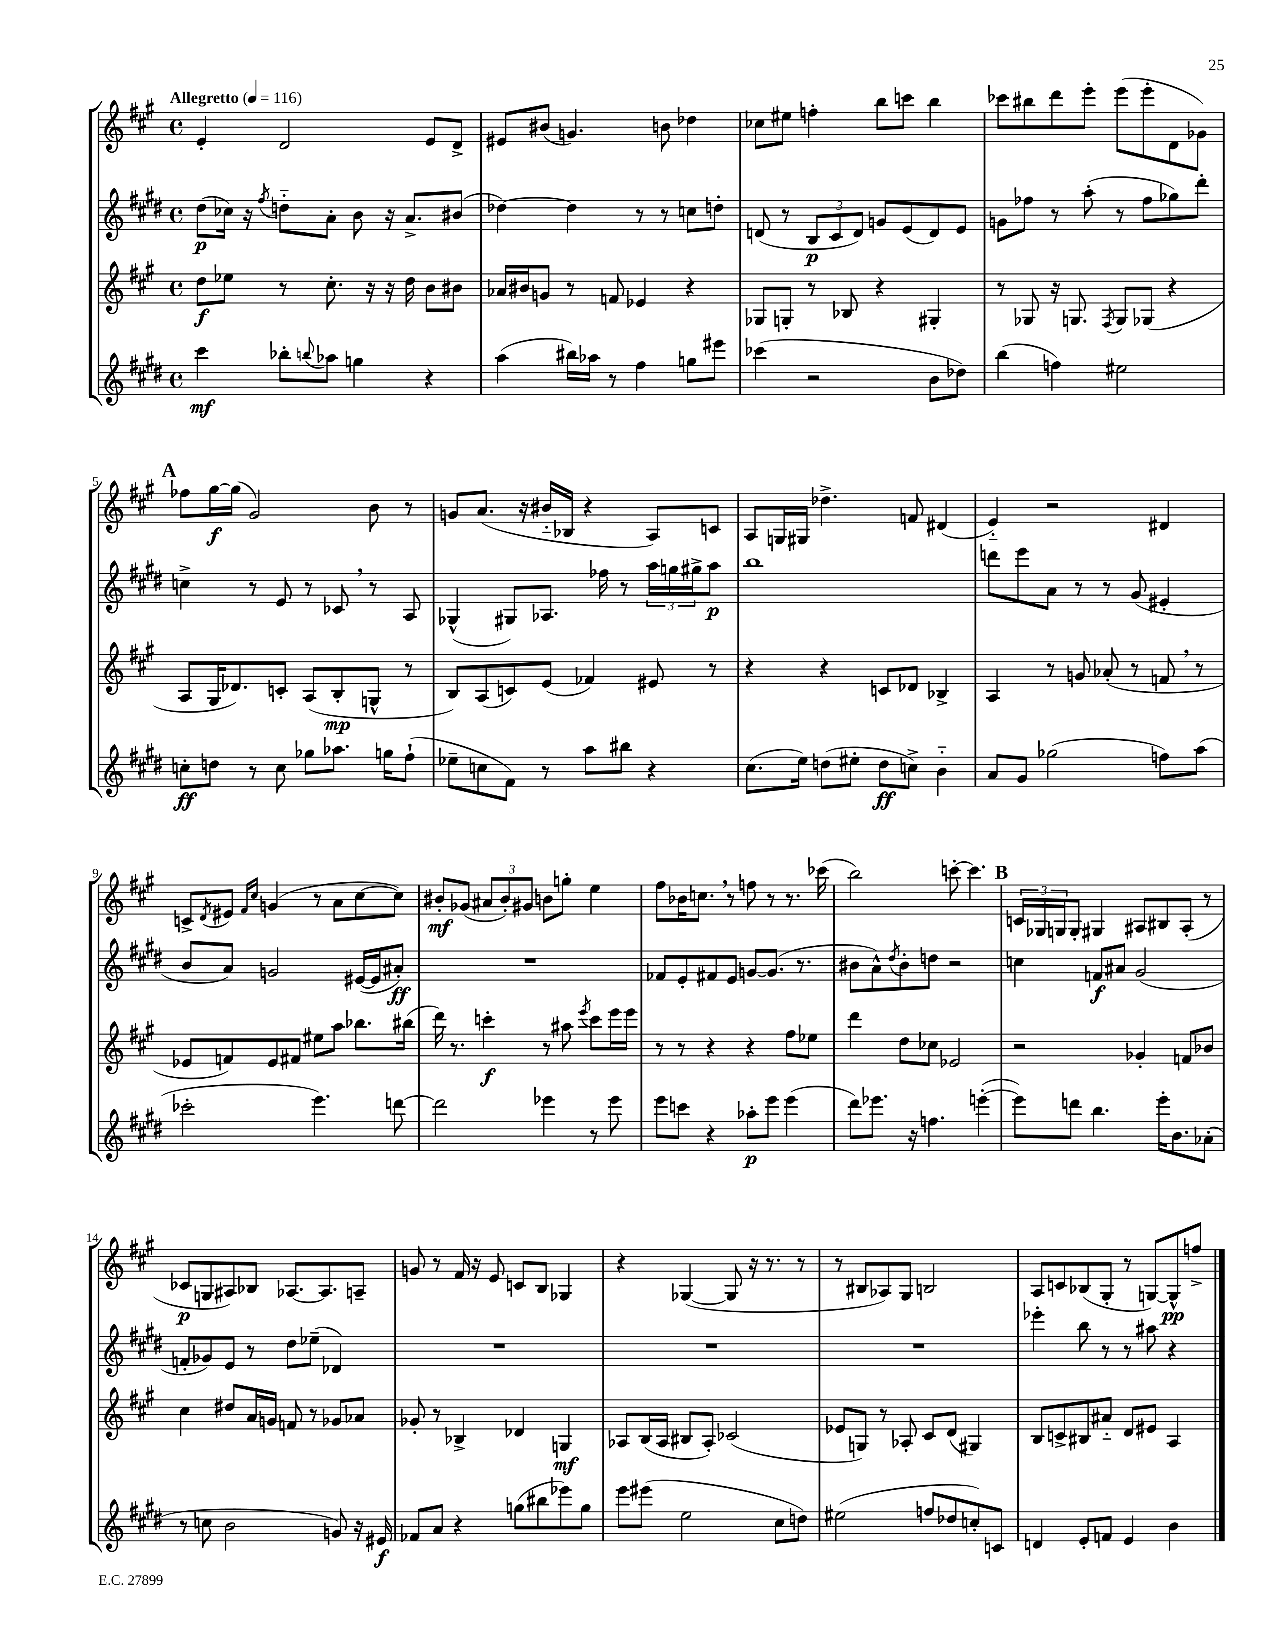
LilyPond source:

<<
\new StaffGroup <<
\new Staff = "s0" {
    \clef treble \key a \major \defaultTimeSignature \time 4/4 \tempo "Allegretto" 4 = 116
    e'4-. d'2 e'8 d'8-> |
    eis'8 bis'8( g'4.) b'8 des''4 |
    ces''8 eis''8 f''4-. b''8 c'''8 b''4 |
    ces'''8 bis''8 d'''8 e'''8-. e'''8( e'''8-. d'8 ges'8) |
    \mark \markup { \bold "A" } fes''8 gis''16~\f gis''16( gis'2) b'8 r8 |
    g'8 a'8.( r16 bis'16-_ bes16 r4 a8) c'8 |
    a8 g16 gis16 des''4.-> f'8 dis'4( |
    e'4-_) r2 dis'4 |
    c'8-> \acciaccatura { d'8 } eis'8 \grace { fis'16 cis''16 } g'4( r8 a'8 cis''8~ cis''8) |
    bis'8-.\mf ges'8( \tuplet 3/2 { ais'8 bis'8-.) gis'8 } b'8 g''8-. e''4 |
    fis''8 bes'16 c''8. \breathe r8 f''8 r8 r8. ces'''16( |
    b''2) c'''8~-. c'''4. |
    \mark \markup { \bold "B" } \tuplet 3/2 { c'16 ges16 g16 } g8-. gis4 ais8 bis8 ais8-.( r8 |
    ces'8\p g8 ais8) bes8 aes8.~ aes8. a8-- |
    g'8 r8 fis'16 r16 e'8 c'8 b8 ges4 |
    r4 ges4~( ges8 r16 r8. r8 |
    r8 bis8 aes8) gis8 b2 |
    a8 c'8 bes8( gis8-. r8 g8~) g8-^\pp f''8-> \bar "|." |
}
\new Staff = "s1" {
    \clef treble \key e \major \defaultTimeSignature \time 4/4
    dis''8\p( ces''16) r16 \acciaccatura { fis''8 } d''8-_ a'8-. b'8 r16 a'8.-> bis'8( |
    des''4~) des''4 r8 r8 c''8 d''8-. |
    d'8( r8 \tuplet 3/2 { b8\p cis'8 d'8) } g'8 e'8( d'8) e'8 |
    g'8 fes''8 r8 a''8-.( r8 fes''8 ges''8) dis'''8-. |
    \mark \markup { \bold "A" } c''4-> r8 e'8 r8 ces'8 \breathe r8 a8 |
    ges4-^( gis8) aes8. fes''16 r8 \tuplet 3/2 { a''16 g''16 gis''16-> } a''8\p |
    b''1 |
    d'''8 e'''8 a'8 r8 r8 gis'8( eis'4-. |
    b'8 a'8) g'2 eis'16~( eis'16 ais'8-.\ff) |
    R1 |
    fes'8 e'8-. fis'8 e'8 g'8~ g'8.( r8. |
    bis'8 a'8-^) \acciaccatura { dis''8 } bis'8-. d''8 r2 |
    \mark \markup { \bold "B" } c''4 f'8\f ais'8 gis'2( |
    f'8-. ges'8) e'8 r8 dis''8 ees''8--( des'4) |
    R1 |
    R1 |
    R1 |
    ees'''4-. b''8 r8 r8 ais''8 r4 \bar "|." |
}
\new Staff = "s2" {
    \clef treble \key a \major \defaultTimeSignature \time 4/4
    d''8\f ees''8 r8 cis''8.-. r16 r16 d''16 b'8 bis'8 |
    aes'16 bis'16 g'8 r8 f'8 ees'4 r4 |
    ges8 g8-. r8 bes8 r4 gis4-. |
    r8 ges8 r16 g8. \acciaccatura { fis8 } g8 ges8( r4 |
    \mark \markup { \bold "A" } a8 gis16 des'8.) c'8-. a8( b8-.\mp g8-^ r8 |
    b8) a8( c'8) e'8( fes'4) eis'8 r8 |
    r4 r4 c'8 des'8 bes4-> |
    a4 r8 g'8 aes'8-.( r8 f'8 \breathe r8 |
    ees'8 f'8) ees'8 fis'8 eis''8 a''8 bes''8. bis''16( |
    d'''16) r8. c'''4-.\f r8 ais''8 \acciaccatura { e'''8 } c'''8 e'''16 e'''16 |
    r8 r8 r4 r4 fis''8 ees''8 |
    d'''4 d''8 ces''8 ees'2 |
    \mark \markup { \bold "B" } r2 ges'4-. f'8 bes'8 |
    cis''4 dis''8 a'16 g'16 f'8 r8 ges'8 aes'8 |
    ges'8-. r8 bes4-> des'4 g4\mf |
    aes8 b16( aes16 bis8 aes8-.) ces'2( |
    ees'8 g8) r8 aes8-. cis'8 d'8( gis4) |
    b8 c'8-> bis8 ais'8-_ d'8 eis'8 a4 \bar "|." |
}
\new Staff = "s3" {
    \clef treble \key e \major \defaultTimeSignature \time 4/4
    cis'''4\mf bes''8-. \appoggiatura { b''8 } aes''8 g''4 r4 |
    a''4( bis''16) aes''16 r8 fis''4 g''8 eis'''8 |
    ces'''4( r2 b'8 des''8) |
    b''4( f''4) eis''2 |
    \mark \markup { \bold "A" } c''8-.\ff d''8 r8 c''8 ges''8 aes''8. g''16 fis''8-!( |
    ees''8-- c''8 fis'8) r8 a''8 bis''8 r4 |
    cis''8.( e''16) d''8( eis''8-. d''8\ff c''8->) b'4-_ |
    a'8 gis'8 ges''2( f''8) a''8( |
    ces'''2-. e'''4.) d'''8~ |
    d'''2 ees'''4 r8 ees'''8 |
    e'''8 c'''8 r4 aes''8-.\p e'''8 e'''4( |
    dis'''8) ees'''8. r16 f''4. e'''4~-.( |
    \mark \markup { \bold "B" } e'''8) d'''8 b''4. e'''16-. b'8. aes'8-.( |
    r8 c''8 b'2 g'8) r16 eis'16\f |
    fes'8 a'8 r4 g''8( bis''8 ees'''8) g''8 |
    e'''8 eis'''8( e''2 cis''8 d''8) |
    eis''2( f''8 des''8 c''8-.) c'8 |
    d'4 e'8-. f'8 e'4 b'4 \bar "|." |
}
>>
>>
